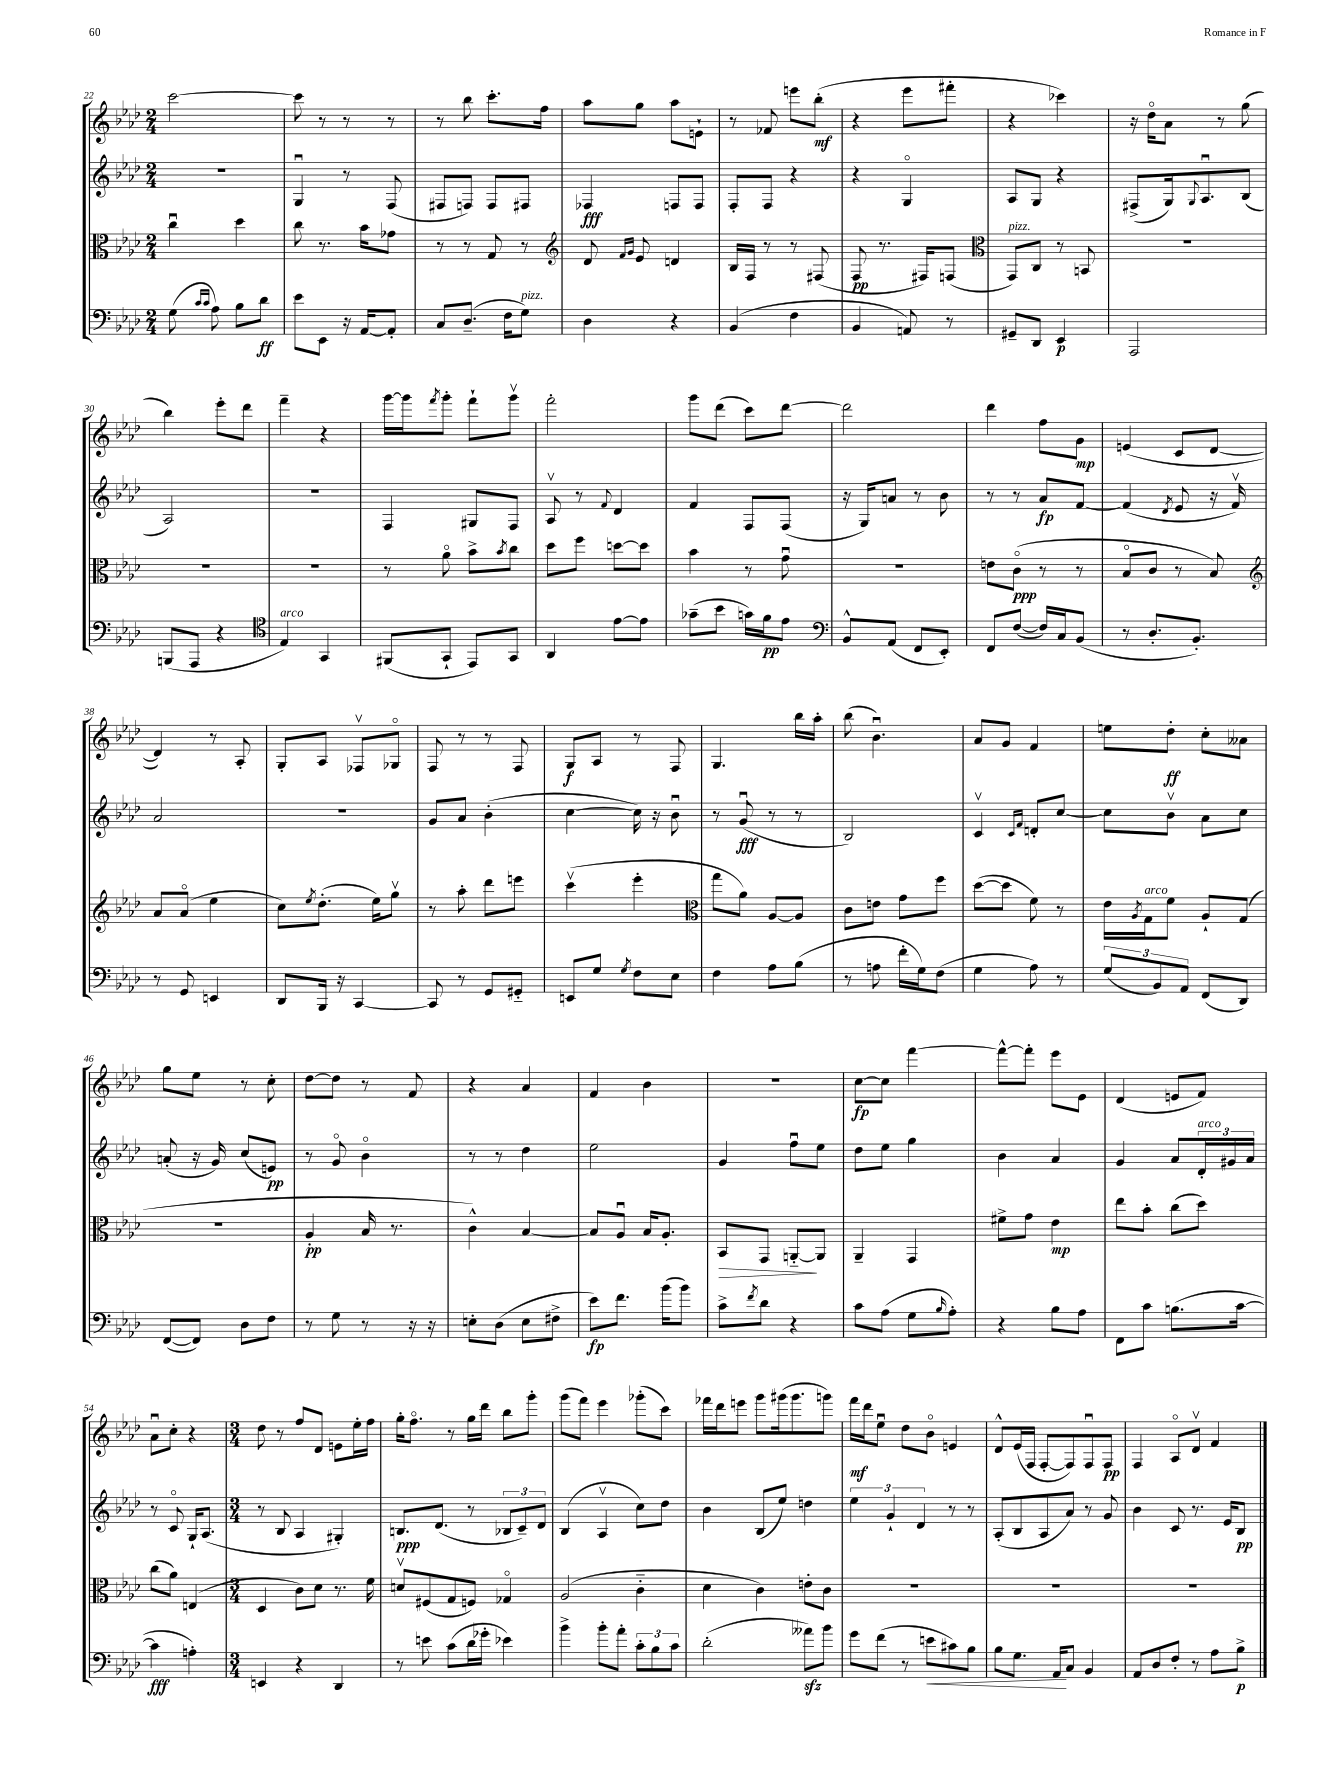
<<
\new StaffGroup <<
\new Staff = "s0" {
    \clef treble \key aes \major \numericTimeSignature \time 2/4
    c'''2~ |
    c'''8 r8 r8 r8 |
    r8 bes''8 c'''8.-. f''16 |
    aes''8 g''8 aes''8 e'8-! |
    r8 fes'8 e'''8 bes''8-.\mf( |
    r4 ees'''8 fis'''8-. |
    r4 ces'''4) |
    r16 des''16\flageolet aes'8 r8 g''8( |
    bes''4) ees'''8-. des'''8 |
    f'''4-- r4 |
    g'''16~ g'''16 \acciaccatura { f'''8 } g'''8-. f'''8-! g'''8\upbow |
    f'''2-. |
    g'''8 des'''8( c'''8) des'''8~ |
    des'''2 |
    des'''4 f''8 g'8\mp |
    e'4( c'8 des'8~ |
    des'4) r8 aes8-. |
    g8-. aes8 fes8\upbow ges8\flageolet |
    f8 r8 r8 f8 |
    g8\f aes8 r8 f8 |
    g4. bes''16 aes''16-. |
    bes''8( bes'4.\downbow) |
    aes'8 g'8 f'4 |
    e''8 des''8-.\ff c''8-. aeses'8 |
    g''8 ees''8 r8 c''8-. |
    des''8~ des''8 r8 f'8 |
    r4 aes'4 |
    f'4 bes'4 |
    R2 |
    c''8~\fp c''8 f'''4~ |
    f'''8~-^ f'''8-. ees'''8 ees'8 |
    des'4( e'8 f'8) |
    aes'8\downbow c''8-. r4 |
    \numericTimeSignature \time 3/4 des''8 r8 f''8 des'8 e'8 ees''16-. f''16 |
    g''16-. f''8.\flageolet r8 g''16 des'''16 bes''8 g'''8-. |
    g'''8( f'''8) ees'''4 ges'''8-.( c'''8) |
    fes'''16 des'''16 e'''8 g'''8 gis'''16( gis'''8. g'''8) |
    f'''16\mf des'''16 ees''8\downbow des''8 bes'8\flageolet e'4 |
    des'8-^ ees'16( f16 f8~-. f8) f8\downbow f8\pp |
    f4 aes8\flageolet des'8\upbow f'4 \bar "|." |
}
\new Staff = "s1" {
    \clef treble \key aes \major \numericTimeSignature \time 2/4
    r2 |
    g4\downbow r8 f8( |
    fis8 f8) f8 fis8 |
    fes4\fff f8 f8 |
    f8-. f8 r4 |
    r4 g4\flageolet |
    aes8 g8 r4 |
    fis8->( g16) \appoggiatura { g8 } aes8.\downbow bes8( |
    aes2) |
    r2 |
    f4 gis8 f8 |
    aes8\upbow r8 \appoggiatura { f'8 } des'4 |
    f'4 f8 f8( |
    r16 g16) a'8 r8 bes'8 |
    r8 r8 aes'8\fp f'8~ |
    f'4( \acciaccatura { des'8 } ees'8 r16 f'16\upbow) |
    aes'2 |
    r2 |
    g'8 aes'8 bes'4-.( |
    c''4~ c''16) r16 bes'8\downbow |
    r8 g'8\downbow\fff( r8 r8 |
    bes2) |
    c'4\upbow \grace { c'16 f'16 } d'8-. c''8~ |
    c''8 bes'8\upbow aes'8 c''8 |
    a'8-.( r16 g'16) c''8( e'8\pp) |
    r8 g'8\flageolet bes'4\flageolet |
    r8 r8 des''4 |
    ees''2 |
    g'4 f''8\downbow ees''8 |
    des''8 ees''8 g''4 |
    bes'4 aes'4 |
    g'4 aes'8 \tuplet 3/2 { des'16-.^\markup { \italic "arco" } gis'16 aes'16 } |
    r8 c'8\flageolet g16-! aes8.( |
    \numericTimeSignature \time 3/4 r8 bes8 aes4 gis4-.) |
    b8.\ppp des'8.( r8 \tuplet 3/2 { bes8 c'8--) des'8 } |
    bes4( aes4\upbow c''8) des''8 |
    bes'4 bes8( ees''8) d''4 |
    \tuplet 3/2 { ees''4 g'4-! des'4 } r8 r8 |
    aes8-.( bes8 aes8 aes'8) r8 g'8 |
    bes'4 c'8 r8. ees'16 bes8\pp \bar "|." |
}
\new Staff = "s2" {
    \clef alto \key aes \major \numericTimeSignature \time 2/4
    c''4\downbow des''4 |
    c''8 r8. bes'16 ges'8 |
    r8 r8 g8 r8 |
    \clef treble des'8 \grace { f'16 g'16 } ees'8 d'4 |
    bes16 f16 r8 r8 fis8( |
    f8\pp r8. fis16) f8( |
    \clef alto g,8^\markup { \italic "pizz." }) c8 r8 b,8 |
    R2 |
    R2 |
    R2 |
    r8 aes'8\flageolet bes'8-> \acciaccatura { bes'8 } c''8 |
    des''8 f''8 d''8~ d''8 |
    bes'4 r8 g'8\downbow |
    R2 |
    e'8 c'8\flageolet\ppp( r8 r8 |
    bes8\flageolet c'8 r8 bes8) |
    \clef treble aes'8 aes'8\flageolet( ees''4 |
    c''8) \acciaccatura { ees''8 } des''8.-.( ees''16) g''8\upbow |
    r8 aes''8-. des'''8 e'''8 |
    c'''4\upbow( ees'''4-. |
    \clef alto g''8 aes'8) aes8~ aes8 |
    c'8 e'8 g'8 f''8 |
    des''8~( des''8 f'8) r8 |
    ees'16 \acciaccatura { aes8 } g16^\markup { \italic "arco" } f'8 aes8-! g8( |
    R2 |
    aes4-.\pp bes16 r8. |
    c'4-^) bes4~ |
    bes8 aes8\downbow bes16 aes8.-. |
    bes,8\> g,8 a,8~-_\! a,8 |
    aes,4-- g,4 |
    fis'8-> g'8 ees'4\mp |
    ees''8 bes'8-. c''8( des''8) |
    c''8( aes'8) e4( |
    \numericTimeSignature \time 3/4 des4 c'8) des'8 r8. f'16 |
    d'8\upbow fis8( g8 f8) ges4\flageolet |
    aes2( c'4-_ |
    des'4 c'4) e'8-. c'8 |
    R2. |
    R2. |
    R2. \bar "|." |
}
\new Staff = "s3" {
    \clef bass \key aes \major \numericTimeSignature \time 2/4
    g8( \grace { c'16 c'16 } aes8) bes8 des'8\ff |
    ees'8 ees,8 r16 aes,16~ aes,8-. |
    c8 des8.--( f16 g8^\markup { \italic "pizz." }) |
    des4 r4 |
    bes,4( f4 |
    bes,4 a,8) r8 |
    gis,8-- des,8 ees,4\p |
    aes,,2 |
    b,,8( aes,,8 r4 |
    \clef tenor ees4^\markup { \italic "arco" }) g,4 |
    fis,8( g,8-! ees,8) g,8 |
    aes,4 ees'8~ ees'8 |
    ges'8--( bes'8 g'16) f'16\pp ees'8 |
    \clef bass bes,8-^ aes,8( f,8 ees,8-.) |
    f,8 f8~( f16) c16 bes,8( |
    r8 des8.-. bes,8.-.) |
    r8 g,8 e,4 |
    des,8 bes,,16 r16 c,4~ |
    c,8 r8 g,8 gis,8-_ |
    e,8 g8 \acciaccatura { g8 } f8 ees8 |
    f4 aes8 bes8( |
    r8 a8 f'16-. g16) f8( |
    g4 aes8) r8 |
    \tuplet 3/2 { g8( bes,8) aes,8 } f,8( des,8) |
    f,8~( f,8) des8 f8 |
    r8 g8 r8 r16 r16 |
    e8-. des8( e8 fis8-> |
    ees'8\fp) f'8. bes'16( bes'8) |
    c'8-> \acciaccatura { f'8 } des'8 r4 |
    c'8 aes8( g8 \grace { bes16 } aes8-.) |
    r4 bes8 aes8 |
    f,8 c'8 b8.( c'16~ |
    c'4\fff a4-.) |
    \numericTimeSignature \time 3/4 e,4 r4 des,4 |
    r8 e'8 c'8( des'16 ges'16-. ees'4) |
    bes'4-> bes'8-. aes'8-. \tuplet 3/2 { c'8-. bes8 c'8 } |
    des'2-.( aeses'8\sfz) bes'8 |
    g'8 f'8( r8 e'8\< cis'8) bes8 |
    bes8 g8. aes,16\! c8 bes,4 |
    aes,8 des8 f8-. r8 aes8 bes8->\p \bar "|." |
}
>>
>>
\layout { \context { \Score currentBarNumber = #22 } }
